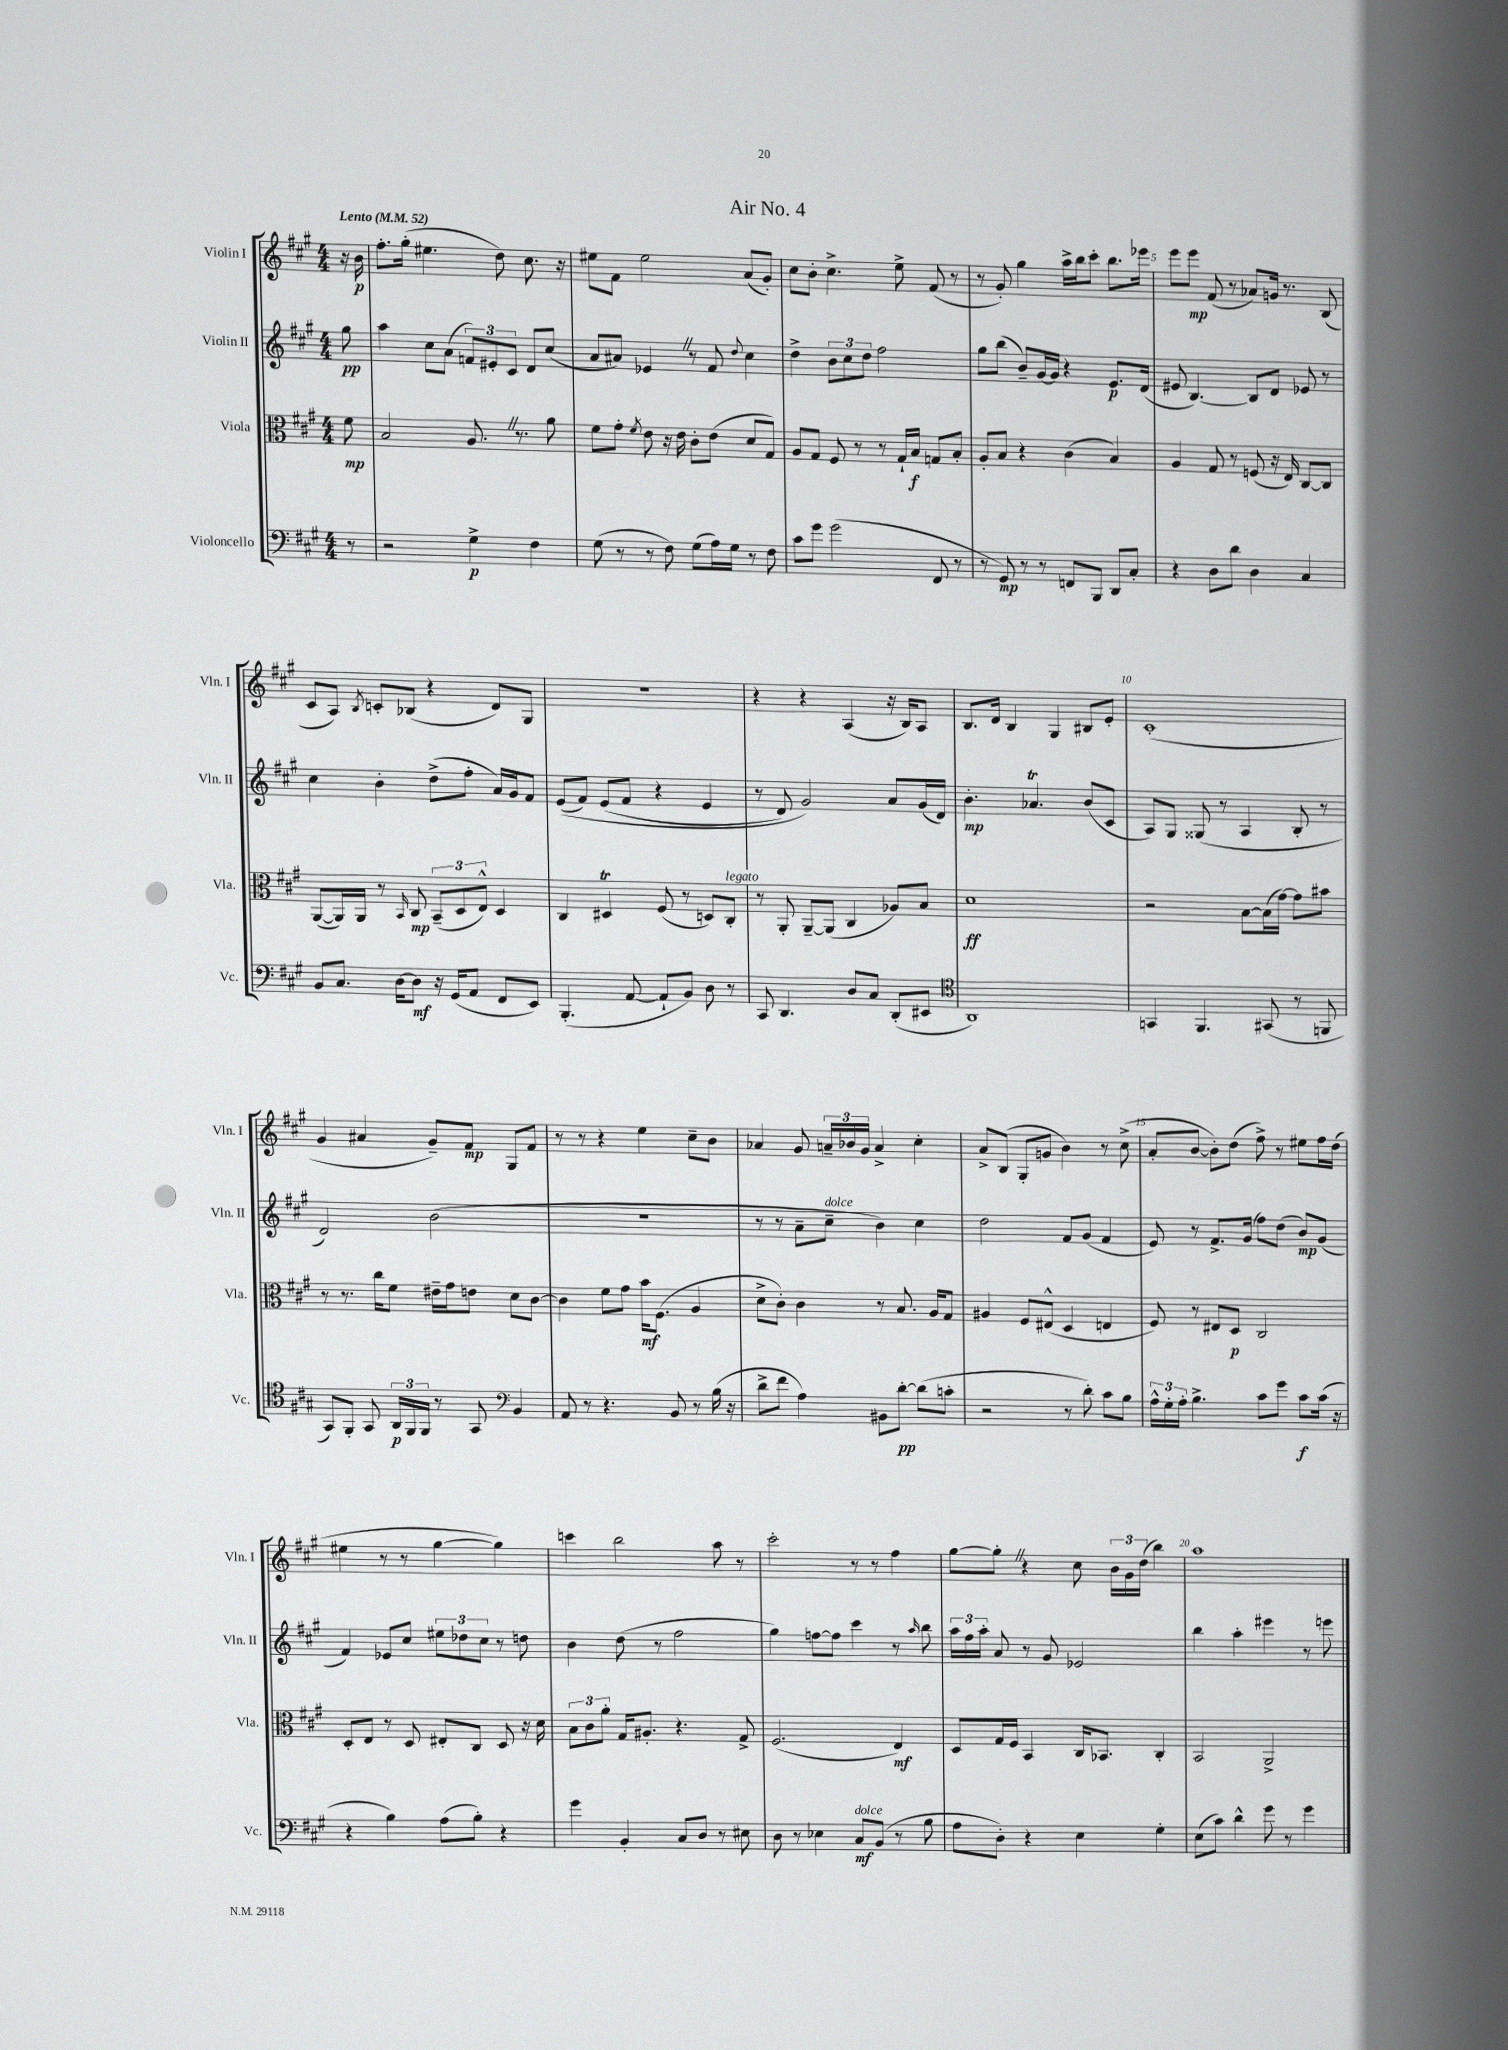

**kern	**kern	**kern	**kern
*staff4	*staff3	*staff2	*staff1
*clefF4	*clefC3	*clefG2	*clefG2
*k[f#c#g#]	*k[f#c#g#]	*k[f#c#g#]	*k[f#c#g#]
*M4/4	*M4/4	*M4/4	*M4/4
*MM52	*MM52	*MM52	*MM52
8r	8f#\	8gg#\	16r
.	.	.	16b\
=	=	=	=
2r	2B/	4aa\	8.ff#'\L
.	.	.	(16gg#'\Jk
.	.	8cc#\L	4.ee#\
.	.	(8a\J	.
4G#^\	8.A/	12f/L)	.
.	.	12e#'/	.
.	.	.	8dd\)
.	.	12c#/J	.
.	8.r	.	.
4F#\	.	8d/L	8.cc#\
.	8a\	(8cc#/J	.
.	.	.	16r
=	=	=	=
(8G#\	8f#\L	8a/L	8ee#\L
8r	8g#'\J	8a#/J)	8f#\J
.	8qf#/	.	.
8r	8e\	4e-/	2ee#\
8F#\)	16r	.	.
.	16e\	.	.
(8G#\L	8c#'\L	8r	.
16A\L)	(8e\J	8f#/	.
16G#\JJ	.	.	.
.	.	8qqdd/	.
8r	8d/L	4cc#\	(8a/L
8F#\	8G#/J)	.	8g#'/J)
=	=	=	=
8c#\L	8A/L	4dd^\	8cc#\L
8g#\J	8G#/J	.	8b'\J
(2g#\	8F#/	12b\L	4.cc#^\
.	.	12cc#\	.
.	8r	.	.
.	.	12dd\J	.
.	8r	2ff#\	.
.	16G#`/LL	.	8ee^\
.	16B/JJ	.	.
8FF#/	8G/L	.	(8f#/
8r	8B'/J	.	8r
=	=	=	=
8r	8A'/L	8gg#\L	8r
8GG#/)	8B/J	(8bb\J	8g#'/)
8r	4r	8b~/L)	4gg#\
8r	.	[16g#/L	.
.	.	16g#/]JJ	.
8FF/L	(4c#\	4r	16aa^\LL
.	.	.	16bb\J
8BBB/J	.	.	8ccc#'\J
8DD/L	4B/)	8.e/L	8.bb\L
8C#'/J	.	.	.
.	.	(16d/Jk	16eee-\Jk
=	=	=	=
4r	4A/	8e#/	8eee\L
.	.	[4.B/)	8eee\J
8D\L	8G#/	.	(8f#/
8d\J	8r	.	8r
4D\	(8F/	8B/]L	8a-/L)
.	16r	8d/J	16g/Jk
.	16E/)	.	8.r
4C#/	[8C#/L	8e-/	.
.	8C#/]J	8r	(8B/
=	=	=	=
8BB/L	([8AA/L	4cc#\	8c#/L
8.C#/J	16AA/]L)	.	8A/J)
.	16AA/JJ	.	.
.	.	.	8qB/
.	8r	4b'\	8c'/L
[16D\LK	.	.	.
.	16qqBB/	.	.
8D\]J	8C#/	.	(8B-/J
16r	(12BB~/L	(8dd^\L	4r
(16GG#/LK	.	.	.
.	12D/	.	.
8AA/J	.	8ff#'\J	.
.	12E^^/J)	.	.
8FF#/L	4D/	16a/LL)	8d/L)
.	.	16g#/J	.
8EE/J)	.	8f#/J	8G#/J
=	=	=	=
(4.BBB'/	4C#/	&((8e/L	1r
.	.	8f#/J)	.
.	4D#/	(8e/L	.
[8AA/	.	8f#/J	.
8AA`/]L	(8F#/	4r	.
8BB/J)	8r	.	.
8D\	8D/L)	4e/	.
8r	8C#'/J	.	.
=	=	=	=
8CC#/	8r	8r	4r
4.DD/	8AA'/	8d/)	.
.	[8AA~/L	2g#/&)	4r
.	(8AA/]J	.	.
8D/L	4C#/	.	(4A/
8C#/J	.	.	.
(8DD'/L	8A-/L)	8a/L	16r
.	.	.	16B/LK)
8EE#/J	8B/J	(16g#/L	8A/J
.	.	16d/JJ)	.
=	=	=	=
*clefC4	*	*	*
1AA)	1d	4.b'\	8.B/L
.	.	.	16d/Jk
.	.	.	4B/
.	.	4.a-/	.
.	.	.	4G#/
.	.	(8b/L	8B#/L
.	.	8c#/J	8e'/J
=	=	=	=
4GG/	2r	8A/L)	(1c#'
.	.	8G#/J	.
4.FF#/	.	(8G##/	.
.	.	8r	.
.	[8B\L	4A/	.
(8GG#/	(16B\]L	.	.
.	[16g#\JJ)	.	.
8r	8g#\]L	8B'/	.
8FF/	8b#\J	8r	.
=	=	=	=
8GG#/L)	8r	2d/)	4g#/
8FF#'/J	8.r	.	.
8GG#/	.	.	4a#/
.	16cc#\LK	.	.
24AA/LL	8f#\J	.	.
24FF#/	.	.	.
24FF#/JJ	.	.	.
8r	16e#~\LL	(2b\	8g#~/L)
.	16g#\J	.	.
8GG#/	8e\J	.	8f#/J
*clefF4	*	*	*
4BB/	8d\L	.	8G#/L
.	[8c#\J	.	8f#/J
=	=	=	=
8AA/	4c#\]	1r	8r
8r	.	.	8r
4.r	8f#\L	.	4r
.	8g#\J	.	.
.	16b\LK	.	4ee\
.	(8.F#\J	.	.
8BB/	.	.	.
8r	4A/	.	8cc#~\L
(16B\	.	.	8b\J
16r	.	.	.
=	=	=	=
8d^\L	8d^\L	8r	4a-/
8f#\J	8c#'\J)	8r	.
4A\)	4c#\	8a~\L	8g#/
.	.	8cc#~\J	24a~/LL
.	.	.	24b-/
.	.	.	24g#/JJ
8BB#\L	8r	4b\)	4a^/
[8d'\J	8.B/	.	.
(8d\]L	.	4cc#\	4cc#'\
.	16A/LK	.	.
8c'\J	8G#/J	.	.
=	=	=	=
2r	4A#/	2dd\	8a^/L
.	.	.	(8B/J
.	8F#/L	.	8G#'/L
.	(8E#^^/J	.	8g/J
8r	4D/	8f#/L	4b\)
8d'\)	.	(8g#/J	.
8c#\L	4E/	4f#/	8r
8B\J	.	.	(8cc#^\
=	=	=	=
24A^^\LL	8F#/)	8e/)	8a'/L
24G#'\	.	.	.
24A'\JJ	.	.	.
4.B^\	8r	8r	[8b/J
.	8E#/L	8.f#^/L	8b'\]L)
.	8D/J	.	(8dd\J
.	.	(16g#/Jk	.
8c#\L	2C#/	8ff#\L)	8ff#^\)
8g#\J	.	(8dd\J	8r
8c#\L	.	8b/L)	8ee#\L
(16c#\Jk	.	(8g#/J	16ff#\L
16r	.	.	(16dd\JJ
=	=	=	=
4r	8D'/L	4f#/)	4ee#\
.	8E/J	.	.
4B\)	8r	8e-/L	8r
.	8D/	8cc#/J	8r
(8A\L	8E#'/L	12ee#\L	[4gg#\
.	.	12dd-\	.
8B'\J)	8C#/J	.	.
.	.	12cc#\J	.
4r	8D/	8r	4gg#\])
.	16r	8dd\	.
.	16d\	.	.
=	=	=	=
4g#\	12B\L	4b\	4ccc\
.	12c#\	.	.
.	12a'\J	.	.
4BB'/	16G#/LK	(8dd\	2bb\
.	8.A#'/J	.	.
.	.	8r	.
8C#/L	4.r	2ff#\	.
8D/J	.	.	.
8r	.	.	8aa\
8E#\	8G#^/	.	8r
=	=	=	=
8D\	(2.F#/	4gg#\)	2ccc#'\
8r	.	.	.
4E-\	.	[8ff\L	.
.	.	8ff\]J	.
8C#/L	.	4ccc#\	8r
(8BB/J	.	.	8r
8r	4E/)	8r	4ff#\
.	.	16qqaa/	.
8B\	.	8bb\	.
=	=	=	=
8A\L	8D/L	24aa\LL	[8gg#\L
.	.	24ff#\	.
.	.	24aa'\JJ	.
8D'\J)	16G#/L	8a/	8gg#'\]J
.	16F#/JJ	.	.
4r	4BB/	8r	4r
.	.	8g#/	.
4E\	16C#/LK	2e-/	8cc#\
.	8.BB-/J	.	.
.	.	.	24b\LL
.	.	.	24g#\
.	.	.	(24dd\JJ
4G#'\	4C#'/	.	4bb\)
=	=	=	=
(8E\L	2BB/	4bb\	1aa
8c#\J)	.	.	.
4d^^\	.	4aa'\	.
8g#\	2AA^/	4eee#\	.
8r	.	.	.
4g#\	.	8r	.
.	.	8eee\	.
==	==	==	==
*-	*-	*-	*-
